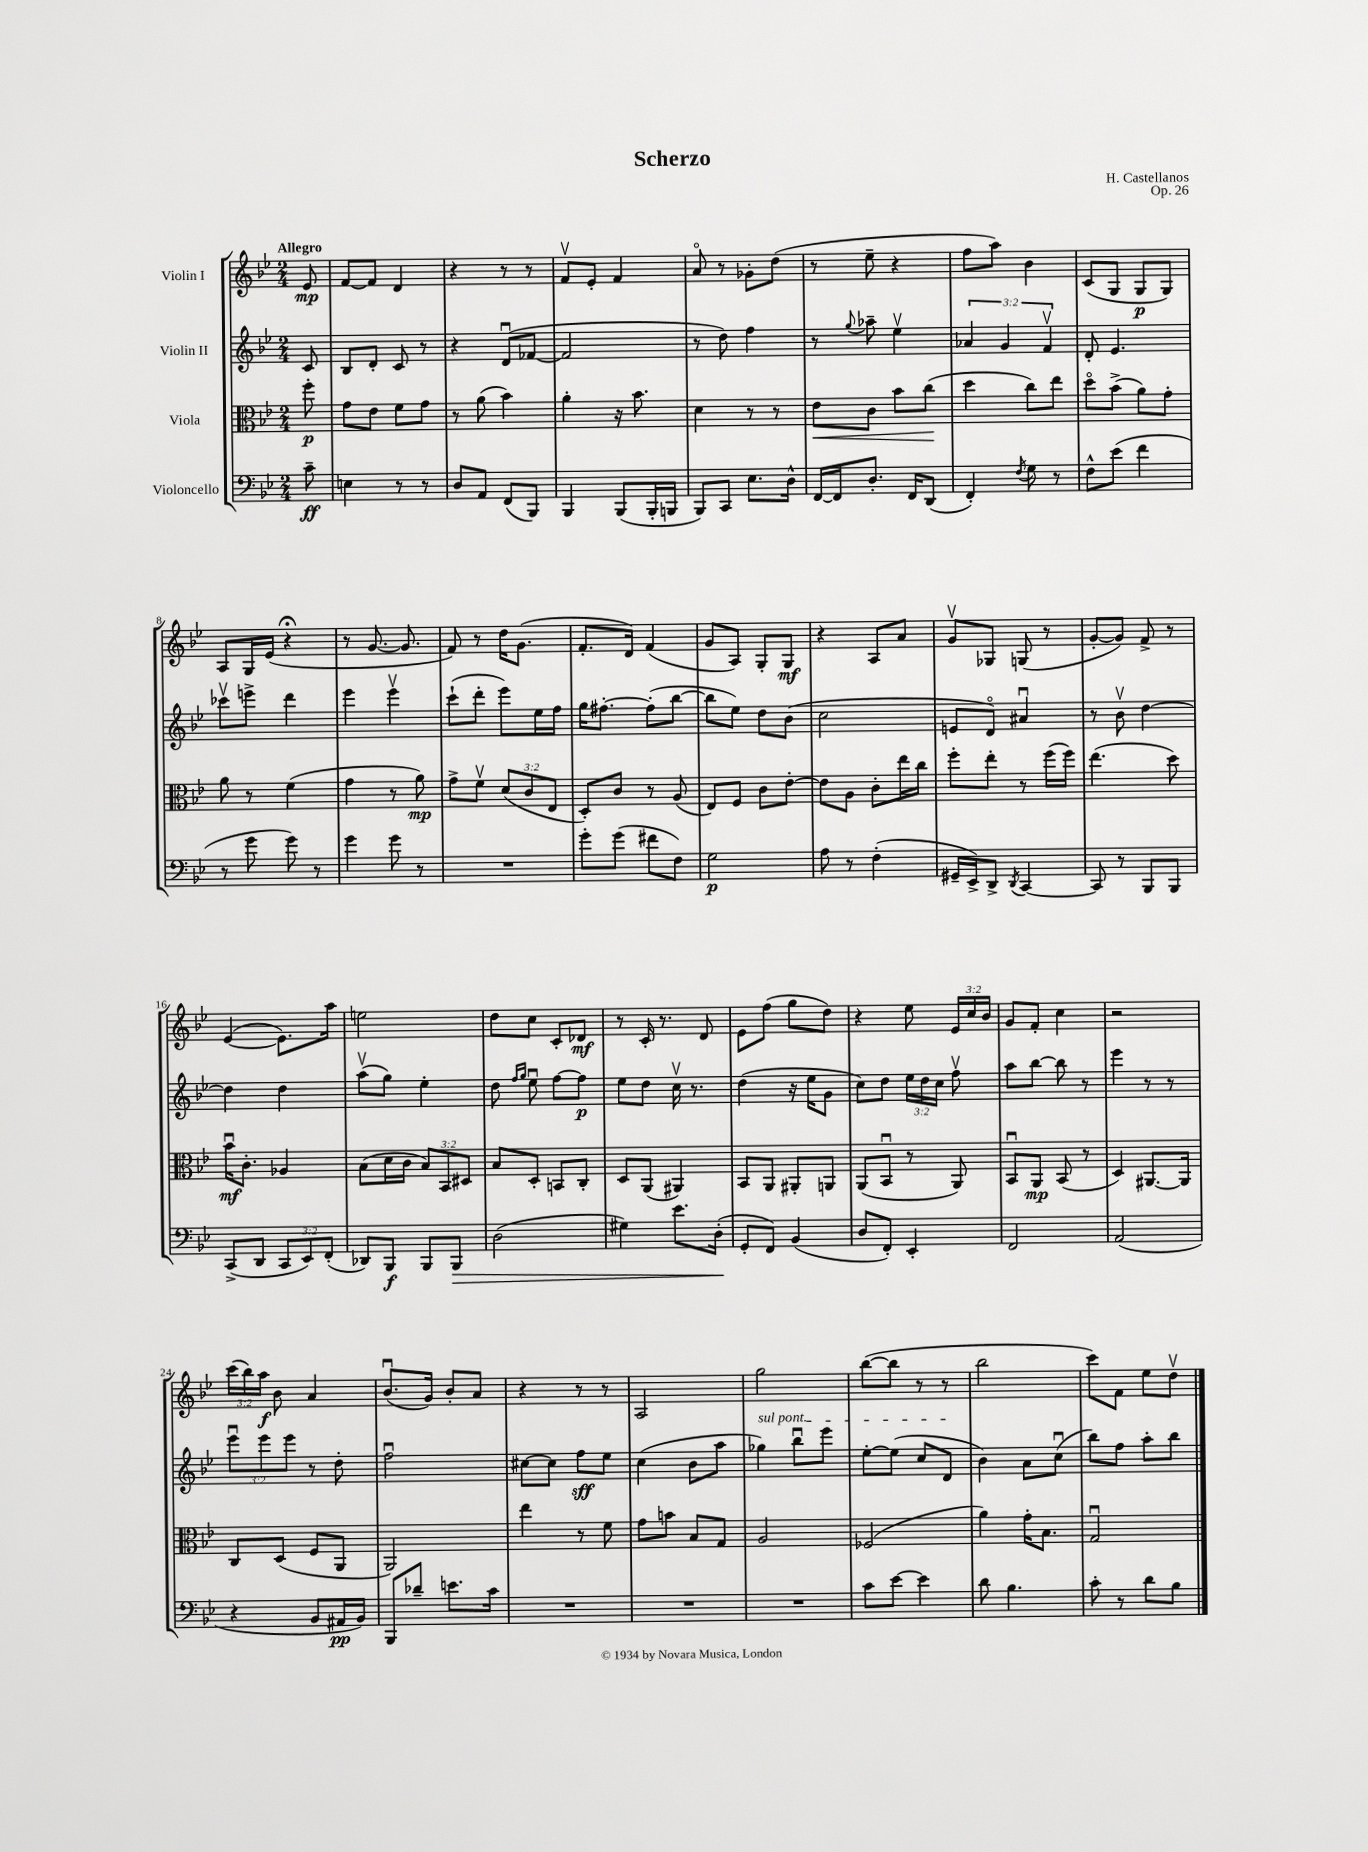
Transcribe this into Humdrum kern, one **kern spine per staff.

**kern	**kern	**kern	**kern
*staff4	*staff3	*staff2	*staff1
*clefF4	*clefC3	*clefG2	*clefG2
*k[b-e-]	*k[b-e-]	*k[b-e-]	*k[b-e-]
*M2/4	*M2/4	*M2/4	*M2/4
8c~	8ff'	8c	8e-
=	=	=	=
4E	8g	8B-	[8f
.	8e-	8d'	8f]
8r	8f	8c	4d
8r	8g	8r	.
=	=	=	=
8D	8r	4r	4r
8AA	(8a	.	.
(8FF	4b-)	(8du	8r
8BBB-)	.	[8f-	8r
=	=	=	=
4BBB-	4a'	2f-]	8fv
.	.	.	8e-'
(8BBB-	16r	.	4f
.	8.b-	.	.
16BBB-'	.	.	.
16BBB	.	.	.
=	=	=	=
8BBB-)	4d	8r	8ao
8CC	.	8dd)	8r
8.E-	8r	4ff	8g-'
.	8r	.	(8dd
16D^^	.	.	.
=	=	=	=
[16FF	8e-	8r	8r
16FF]	.	.	.
.	.	8qqgg	.
8.D'	8c	8aa-~	8ee-~
.	8b-	4ee-v	4r
16FF	.	.	.
(8DD	(8cc	.	.
=	=	=	=
4FF')	4dd	6a-	8ff
.	.	.	8aa)
.	.	6g	.
8qF	.	.	.
8G	8cc)	.	4b-
.	.	6fv	.
8r	8ee-	.	.
=	=	=	=
8F^^	8ddo	8d'	(8c
(8e-	(8b-^	4.e-	8G
4f	8a)	.	8G
.	8g'	.	8G)
=	=	=	=
8r	8a	8ccc-v	8A
8g	8r	8eee^	16G
.	.	.	(16e-
8g)	(4f	4ddd	4r;
8r	.	.	.
=	=	=	=
4g	4g	4eee-	8r
.	.	.	[8.g
8g	8r	4eee-v	.
.	.	.	8.g]
8r	8a)	.	.
=	=	=	=
2r	8g^	(8ccc`	8f)
.	8fv	8ddd'	8r
.	(12d	8eee-)	16dd
.	.	.	(8.g
.	12c	.	.
.	.	16ee-	.
.	12E-	.	.
.	.	16ff	.
=	=	=	=
8g'	8D')	16gg	8.f'
.	.	[8.ff#'	.
(8g	8c	.	.
.	.	.	16d)
8f#	8r	(8ff#']	(4f
8F)	(8A	[8bb-	.
=	=	=	=
2G	8E-)	8bb-]	8g
.	8F	8ee-)	8A)
.	8c	8dd	8G'
.	[8e-'	(8b-	8G
=	=	=	=
8A	8e-]	2cc	4r
8r	8A	.	.
(4F'	8c'	.	8A
.	16ee-	.	8a
.	16cc	.	.
=	=	=	=
16GG#~	8ff'	8e	8gv
16EE-^)	.	.	.
8DD^	8ee-'	8do)	8G-
8qDD	.	.	.
[4CC	8r	4a#u	(8G
.	(16ff	.	8r
.	16ff)	.	.
=	=	=	=
8CC]	(4.ee-	8r	[8g'
8r	.	8b-v	8g])
8BBB-	.	[4dd	8f^
8BBB-	8dd)	.	8r
=	=	=	=
(8CC^	16b-u	4dd]	([4e-
.	8.c'	.	.
8DD	.	.	.
12CC	4A-	4dd	8.e-])
12EE-)	.	.	.
(12FF'	.	.	.
.	.	.	16aa
=	=	=	=
8DD-)	(8B-	(8aav	2ee
8BBB-	16d	8gg)	.
.	16c	.	.
8BBB-	12B-)	4ee-'	.
.	12BB-	.	.
8BBB-	.	.	.
.	12D#	.	.
=	=	=	=
(2D	8B-	8dd	8dd
.	.	16qqff	.
.	.	16qqgg	.
.	8D'	8ee-u	8cc
.	8BB	[8ff	8c'
.	8C'	8ff]	8d-
=	=	=	=
4G#)	8D	8ee-	8r
.	(8AA	8dd	16c'
.	.	.	8.r
8.e-	4AA#)	16ccv	.
.	.	8.r	.
.	.	.	8d
(16D'	.	.	.
=	=	=	=
8GG'	8BB-	(4dd	8e-
8FF)	8AA	.	(8ff
(4BB-	8AA#'	16r	8gg
.	.	16ee-	.
.	8AA	8g	8dd)
=	=	=	=
8D	(8AA	8cc)	4r
8FF')	8BB-u	8dd	.
4EE-'	8r	24ee-	8ee-
.	.	24dd	.
.	.	24cc	.
.	8AA)	8ffv	24e-
.	.	.	24cc
.	.	.	24b-
=	=	=	=
2FF	8BB-u	8aa	8g
.	8AA	[8bb-	8f'
.	(8BB-	8bb-]	4cc
.	8r	8r	.
=	=	=	=
(2AA	4D)	4eee-	2r
.	[8.AA#	8r	.
.	.	8r	.
.	16AA#]	.	.
=	=	=	=
4r	8C	12eee-u	(24ccc
.	.	.	24bb-)
.	.	12eee-	24aa
.	(8D	.	8b-
.	.	12eee-	.
8BB-	8F	8r	4a
16AA#	8AA	8dd'	.
16BB-)	.	.	.
=	=	=	=
8BBB-	2AA)	2ffu	(8.b-u
8d-~	.	.	.
.	.	.	16g)
8.e	.	.	8b-'
.	.	.	8a
16c	.	.	.
=	=	=	=
2r	4ee-	[8cc#	4r
.	.	8cc#]	.
.	8r	8ff	8r
.	8f	8ee-	8r
=	=	=	=
2r	8g	(4cc	2A
.	8b	.	.
.	8B-	8b-	.
.	8G	8aa	.
=	=	=	=
2r	2A	4gg-)	2gg
.	.	8bb-u	.
.	.	8eee-	.
=	=	=	=
8c	(2F-	[8ee-'	([8bb-
[8e-	.	(8ee-]	8bb-]
4e-]	.	8cc	8r
.	.	8d	8r
=	=	=	=
8d	4a)	4b-)	2bb-
4.B-	.	.	.
.	16g'	8a	.
.	8.B-	.	.
.	.	(8ccu	.
=	=	=	=
8c'	2Gu	8bb-)	8ccc)
8r	.	8ff	8f
8d	.	8aa'	8ee-
8B-	.	8bb-	8ddv
==	==	==	==
*-	*-	*-	*-
